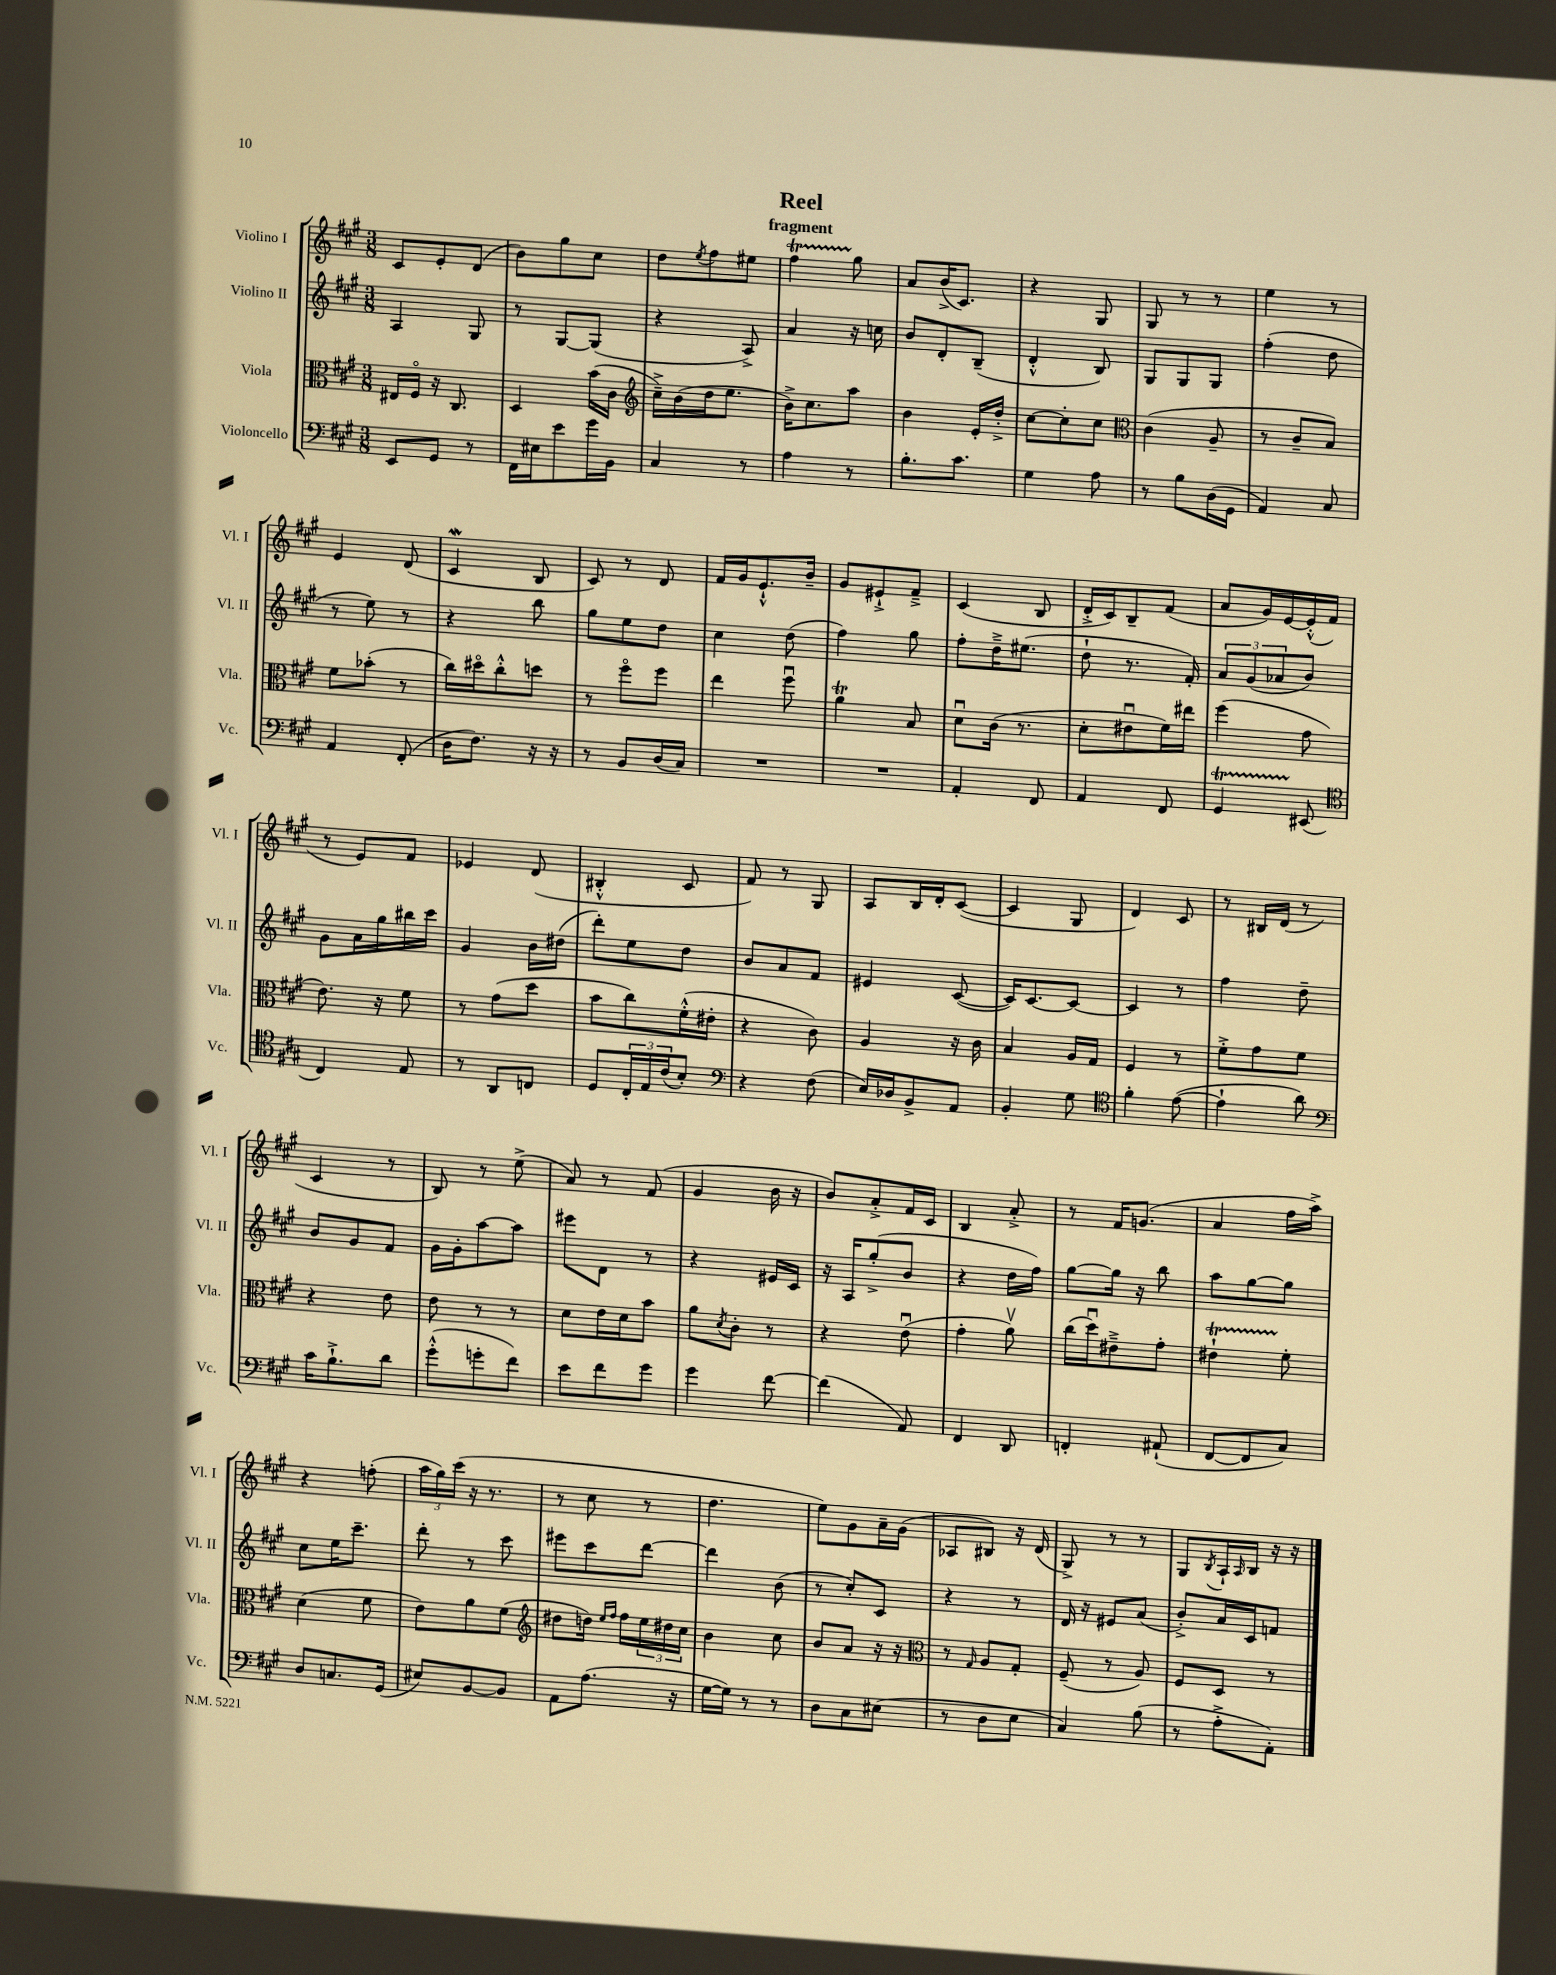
\header { title = "Reel" subtitle = "fragment" }
<<
\new StaffGroup <<
\new Staff = "s0" \with { instrumentName = "Violino I" shortInstrumentName = "Vl. I" } {
    \clef treble \key a \major \numericTimeSignature \time 3/8
    cis'8 e'8-. d'8( |
    b'8) gis''8 cis''8 |
    d''8 \acciaccatura { e''8 } fis''8 eis''8 |
    fis''4\startTrillSpan gis''8\stopTrillSpan |
    a'8 b'16->( cis'8.) |
    r4 gis8 |
    gis8 r8 r8 |
    e''4 r8 |
    e'4 d'8( |
    cis'4\mordent b8 |
    cis'8) r8 d'8 |
    fis'16 gis'16 e'8.-!-^ b'16-- |
    gis'8 eis'8-!-> fis'8---> |
    cis'4( b8 |
    d'16-.-> cis'16) b8-- fis'8( |
    a'8 gis'16) e'16~ e'16-.-^( fis'16 |
    r8 e'8) fis'8 |
    ees'4 d'8( |
    bis4-.-^ cis'8 |
    fis'8) r8 gis8 |
    a8 b16 d'16-. cis'8~( |
    cis'4 gis8 |
    d'4) cis'8 |
    r8 bis16 d'16( r8 |
    cis'4 r8 |
    b8) r8 e''8->( |
    a'8) r8 fis'8( |
    gis'4 b'16 r16 |
    b'8) a'8-.-> fis'16 cis'16 |
    b4 a'8-.-> |
    r8 fis'16 g'8.( |
    a'4 fis''16 a''16->) |
    r4 f''8-.( |
    \tuplet 3/2 { a''16 gis''16) cis'''16( } r16 r8. |
    r8 cis''8 r8 |
    d''4. |
    e''8) gis'8 a'16-- gis'16( |
    aes8 bis8) r16 d'16( |
    gis8->) r8 r8 |
    gis8 \acciaccatura { b8 } a16-! \grace { a16 } b16 r16 r16 \bar "|." |
}
\new Staff = "s1" \with { instrumentName = "Violino II" shortInstrumentName = "Vl. II" } {
    \clef treble \key a \major \numericTimeSignature \time 3/8
    a4 gis8 |
    r8 gis8~ gis8( |
    r4 a8->) |
    a'4 r16 c''16 |
    b'8 d'8-. b8--( |
    d'4-.-^ b8) |
    gis8 gis8 gis8 |
    fis''4-.( d''8 |
    r8 e''8) r8 |
    r4 b''8 |
    gis''8 e''8 d''8 |
    cis''4 d''8( |
    fis''4) gis''8 |
    fis''8-. d''16---> eis''8.( |
    d''8-! r8. fis'16-.) |
    \tuplet 3/2 { a'8 gis'8( aes'8 } b'8) |
    gis'8 a'16 gis''16 bis''16 cis'''16 |
    gis'4 b'16 dis''16( |
    d'''8-.) e''8 d''8 |
    b'8 a'8 fis'8 |
    eis'4 cis'8~( |
    cis'16) cis'8.~ cis'8~ |
    cis'4 r8 |
    fis''4 d''8-- |
    b'8 gis'8 fis'8 |
    gis'16 gis'16-. a''8~ a''8 |
    eis'''8 d'8 r8 |
    r4 eis'16 cis'16 |
    r16 a16 gis''8-.->( b'8 |
    r4 d''16 fis''16) |
    gis''8~ gis''16 r16 b''8 |
    a''8 gis''8~ gis''8 |
    cis''8 e''16 cis'''8.-- |
    d'''8-. r8 cis'''8 |
    eis'''8 cis'''8 d'''8~ |
    d'''4 b'8( |
    r8 cis''8-.) cis'8 |
    r4 r8 |
    d'16 r16 eis'8 a'8( |
    b'8-.->) a'16 cis'16 f'8 \bar "|." |
}
\new Staff = "s2" \with { instrumentName = "Viola" shortInstrumentName = "Vla." } {
    \clef alto \key a \major \numericTimeSignature \time 3/8
    eis16 fis16\flageolet r16 cis8. |
    d4 b'16( cis'16 |
    \clef treble cis''16--->) b'16( d''16 e''8. |
    b'16->) cis''8. a''8 |
    b'4 e'16-. d''16-.-> |
    cis''8~ cis''8-. cis''8 |
    \clef alto cis'4( a8-- |
    r8 cis'8-- b8) |
    fis'8 bes'8-.( r8 |
    cis''16) dis''16\flageolet cis''8-.-^ d''8 |
    r8 fis''8\flageolet fis''8 |
    e''4 fis''8\downbow |
    a'4\trill b8 |
    d'8\downbow cis'16( r8. |
    d'8-. eis'8\downbow fis'16) eis''16 |
    fis''4( gis'8 |
    e'8.) r16 fis'8 |
    r8 gis'8( d''8 |
    b'8 cis''8) fis'16-.-^( eis'16-. |
    r4 cis'8) |
    a4 r16 cis'16 |
    b4 a16 gis16 |
    fis4 r8 |
    fis'8-.-> gis'8 fis'8 |
    r4 e'8 |
    e'8 r8 r8 |
    d'8 e'16 d'16 b'8 |
    a'8 \acciaccatura { d'8 } cis'8-. r8 |
    r4 e'8\downbow( |
    gis'4-. a'8\upbow) |
    cis''16( d''16\downbow) eis'8---> gis'8-. |
    eis'4-!\startTrillSpan fis'8-.\stopTrillSpan |
    d'4( fis'8 |
    e'8) a'8 fis'8( |
    \clef treble dis''8 d''16) \grace { e''16 fis''16 } fis''16 \tuplet 3/2 { e''16 dis''16 cis''16 } |
    b'4 cis''8 |
    b'8 a'8 r16 r16 |
    \clef alto r8 \grace { gis16 } a8 gis8-. |
    fis8--( r8 a8) |
    fis8 d8 r8 \bar "|." |
}
\new Staff = "s3" \with { instrumentName = "Violoncello" shortInstrumentName = "Vc." } {
    \clef bass \key a \major \numericTimeSignature \time 3/8
    e,8 gis,8 r8 |
    fis,16 eis16 e'8 gis'16 b,16 |
    cis4 r8 |
    a4 r8 |
    b8.-. cis'8. |
    gis4 a8 |
    r8 b8 d16( gis,16 |
    a,4) cis8 |
    a,4 fis,8-.( |
    d16 fis8.) r16 r16 |
    r8 b,8 d16( cis16) |
    R4. |
    R4. |
    a,4-. fis,8 |
    a,4 fis,8 |
    gis,4\startTrillSpan eis,8\stopTrillSpan( |
    \clef tenor cis4) e8 |
    r8 a,8 c8 |
    d8 \tuplet 3/2 { cis16-. e16 cis'16( } b8-.) |
    \clef bass r4 fis8( |
    e16) des16 b,8-> a,8 |
    b,4-. gis8 |
    \clef tenor fis'4-. e'8~( |
    e'4-! a'8) |
    \clef bass cis'16 b8.-!-> d'8 |
    gis'8-.-^( g'8-. fis'8) |
    e'8 fis'8 gis'8 |
    gis'4 fis'8~ |
    fis'4( a,8) |
    fis,4 d,8 |
    f,4-. ais,8-!( |
    fis,8~ fis,8 cis8) |
    d8 c8. gis,16( |
    eis8) b,8~ b,8 |
    a,8 a8.( r16 |
    gis16~ gis16) r8 r8 |
    d8 cis8 eis8( |
    r8 d8 e8 |
    cis4) b8( |
    r8 a8-.-> a,8-.) \bar "|." |
}
>>
>>
\layout { \context { \Score \remove "Bar_number_engraver" } }
